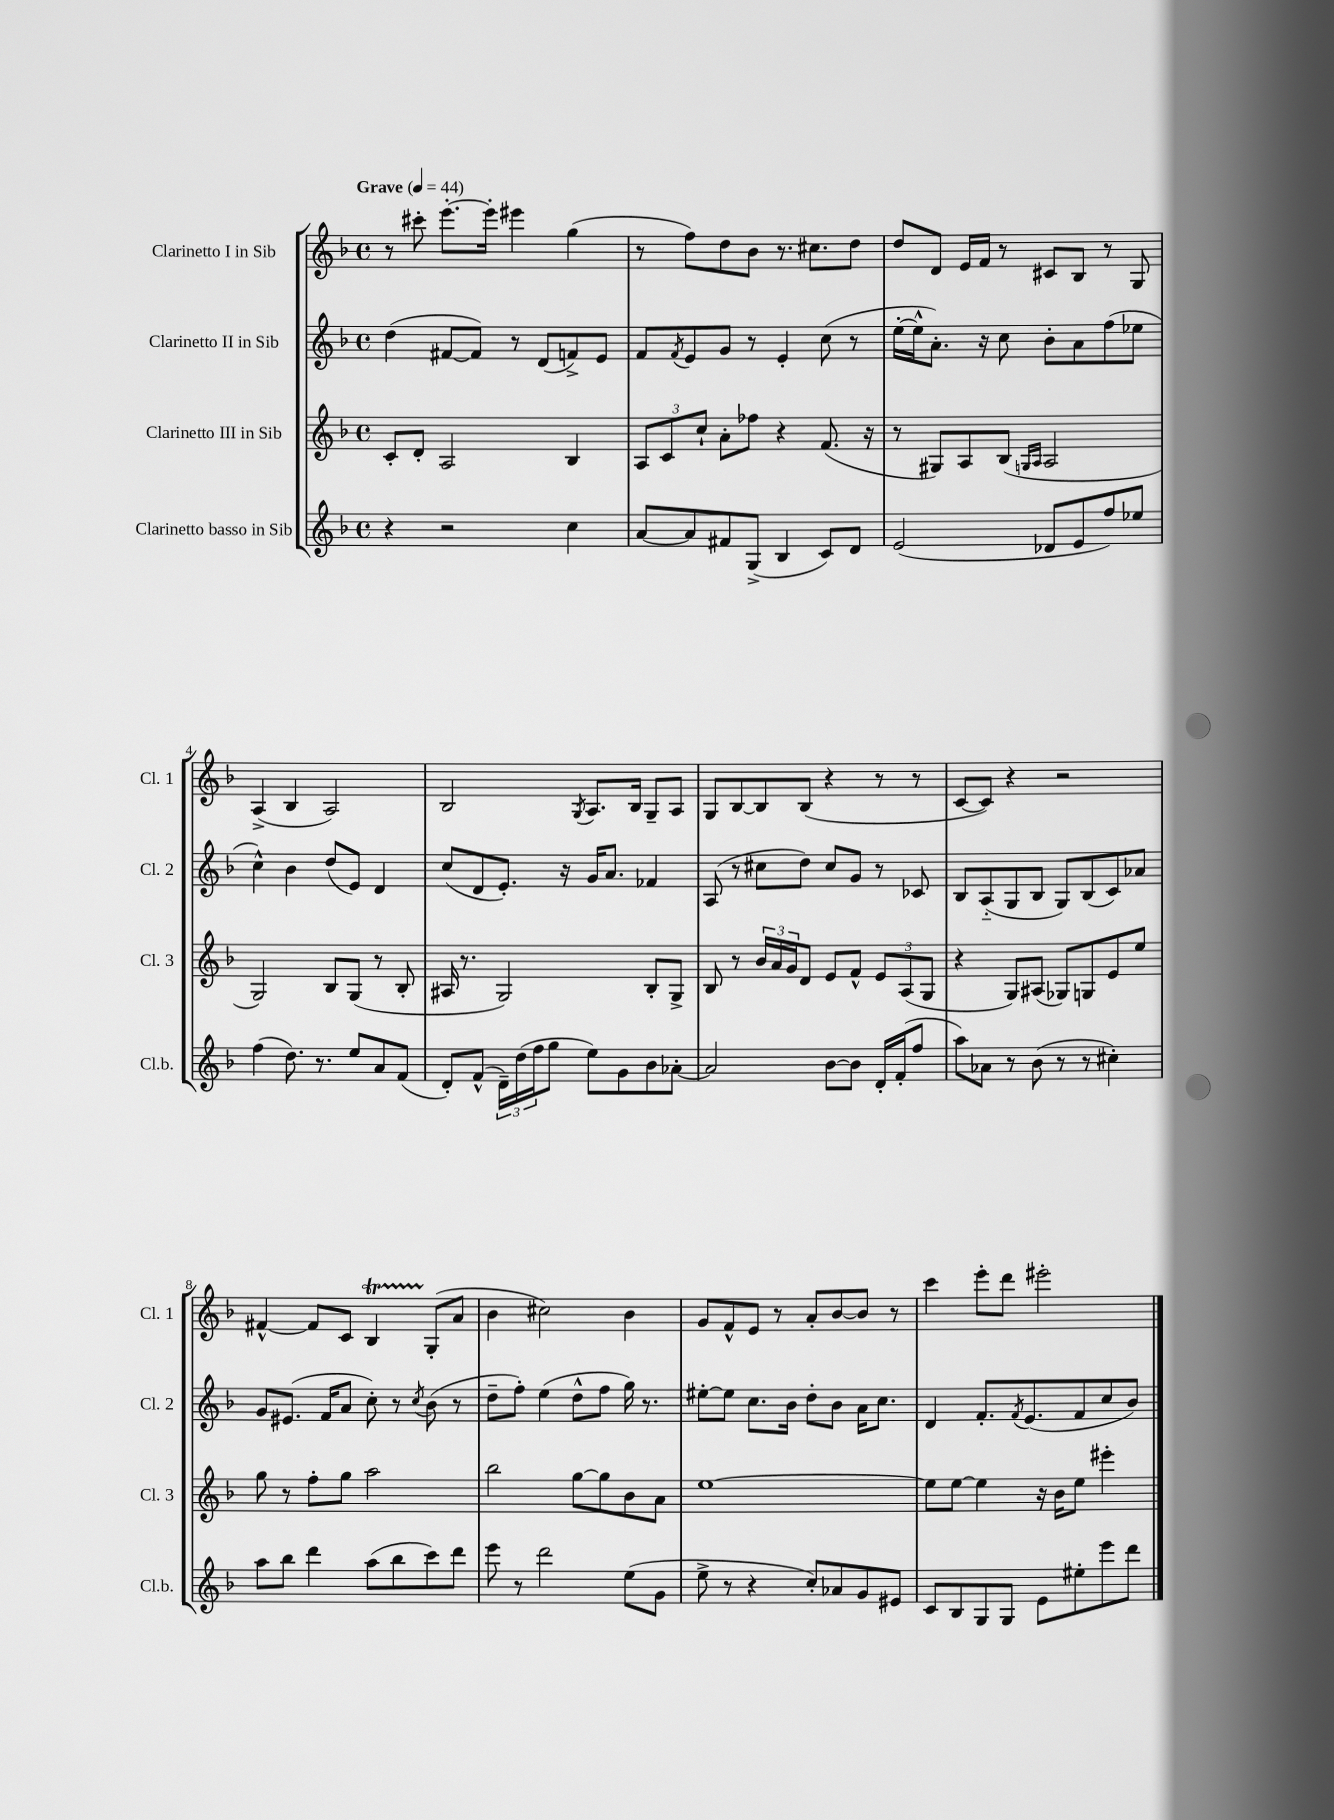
<<
\new StaffGroup <<
\new Staff = "s0" \with { instrumentName = "Clarinetto I in Sib" shortInstrumentName = "Cl. 1" } {
    \clef treble \key f \major \defaultTimeSignature \time 4/4 \tempo "Grave" 4 = 44
    r8 cis'''8-. e'''8.~-. e'''16-. eis'''4 g''4( |
    r8 f''8) d''8 bes'8 r8. cis''8. d''8 |
    d''8 d'8 e'16 f'16 r8 cis'8 bes8 r8 g8 |
    a4->( bes4 a2) |
    bes2 \acciaccatura { g8 } a8. bes16 g8-- a8 |
    g8 bes8~ bes8 bes8( r4 r8 r8 |
    c'8~ c'8) r4 r2 |
    fis'4~-^ fis'8 c'8 bes4\startTrillSpan g8-.\stopTrillSpan( a'8 |
    bes'4 cis''2) bes'4 |
    g'8 f'8-^ e'8 r8 a'8-. bes'8~ bes'8 r8 |
    c'''4 e'''8-. d'''8 eis'''2-. \bar "|." |
}
\new Staff = "s1" \with { instrumentName = "Clarinetto II in Sib" shortInstrumentName = "Cl. 2" } {
    \clef treble \key f \major \defaultTimeSignature \time 4/4
    d''4( fis'8~ fis'8) r8 d'8( f'8->) e'8 |
    f'8 \acciaccatura { f'8 } e'8 g'8 r8 e'4-. c''8( r8 |
    e''16~-. e''16-^ a'8.-.) r16 c''8 bes'8-. a'8 f''8( ees''8 |
    c''4-^) bes'4 d''8( e'8) d'4 |
    c''8( d'8 e'8.-.) r16 g'16 a'8. fes'4 |
    a8( r8 cis''8 d''8) cis''8 g'8 r8 ces'8 |
    bes8 a8-_( g8 bes8 g8) bes8( c'8) aes'8 |
    g'8 eis'8.( f'16 a'8 c''8-.) r8 \acciaccatura { c''8 } bes'8( r8 |
    d''8-- f''8-.) e''4( d''8-^ f''8 g''16) r8. |
    eis''8~-. eis''8 c''8. bes'16 d''8-. bes'8 a'16 c''8. |
    d'4 f'8.-. \acciaccatura { f'8 } e'8.( f'8 c''8 bes'8) \bar "|." |
}
\new Staff = "s2" \with { instrumentName = "Clarinetto III in Sib" shortInstrumentName = "Cl. 3" } {
    \clef treble \key f \major \defaultTimeSignature \time 4/4
    c'8-. d'8-. a2 bes4 |
    \tuplet 3/2 { a8 c'8 c''8-! } a'8-. fes''8 r4 f'8.( r16 |
    r8 gis8) a8 bes8( \grace { g16 a16 } a2 |
    g2) bes8 g8( r8 bes8-. |
    ais16 r8. g2) bes8-. g8-> |
    bes8 r8 \tuplet 3/2 { bes'16 a'16 g'16 } d'8 e'8 f'8-^ \tuplet 3/2 { e'8 a8( g8 } |
    r4 g8) ais8( ges8) g8 e'8 e''8 |
    g''8 r8 f''8-. g''8 a''2 |
    bes''2 g''8~ g''8 bes'8 a'8 |
    e''1~ |
    e''8 e''8~ e''4 r16 bes'16 e''8 eis'''4-. \bar "|." |
}
\new Staff = "s3" \with { instrumentName = "Clarinetto basso in Sib" shortInstrumentName = "Cl.b." } {
    \clef treble \key f \major \defaultTimeSignature \time 4/4
    r4 r2 c''4 |
    a'8~ a'8 fis'8 g8->( bes4 c'8) d'8 |
    e'2( des'8 e'8 f''8) ees''8 |
    f''4( d''8.) r8. e''8 a'8 f'8( |
    d'8-.) f'8-^( \tuplet 3/2 { d'16--) d''16( f''16 } g''8 e''8) g'8 bes'8 aes'8~-. |
    aes'2 bes'8~ bes'8 d'16-. f'16-.( f''8 |
    a''8) aes'8 r8 bes'8( r8 r8 cis''4-.) |
    a''8 bes''8 d'''4 a''8( bes''8 c'''8) d'''8 |
    e'''8 r8 d'''2 e''8( g'8 |
    e''8-> r8 r4 c''8-.) aes'8 g'8 eis'8 |
    c'8 bes8 g8 g8 e'8 eis''8-. e'''8 d'''8 \bar "|." |
}
>>
>>
